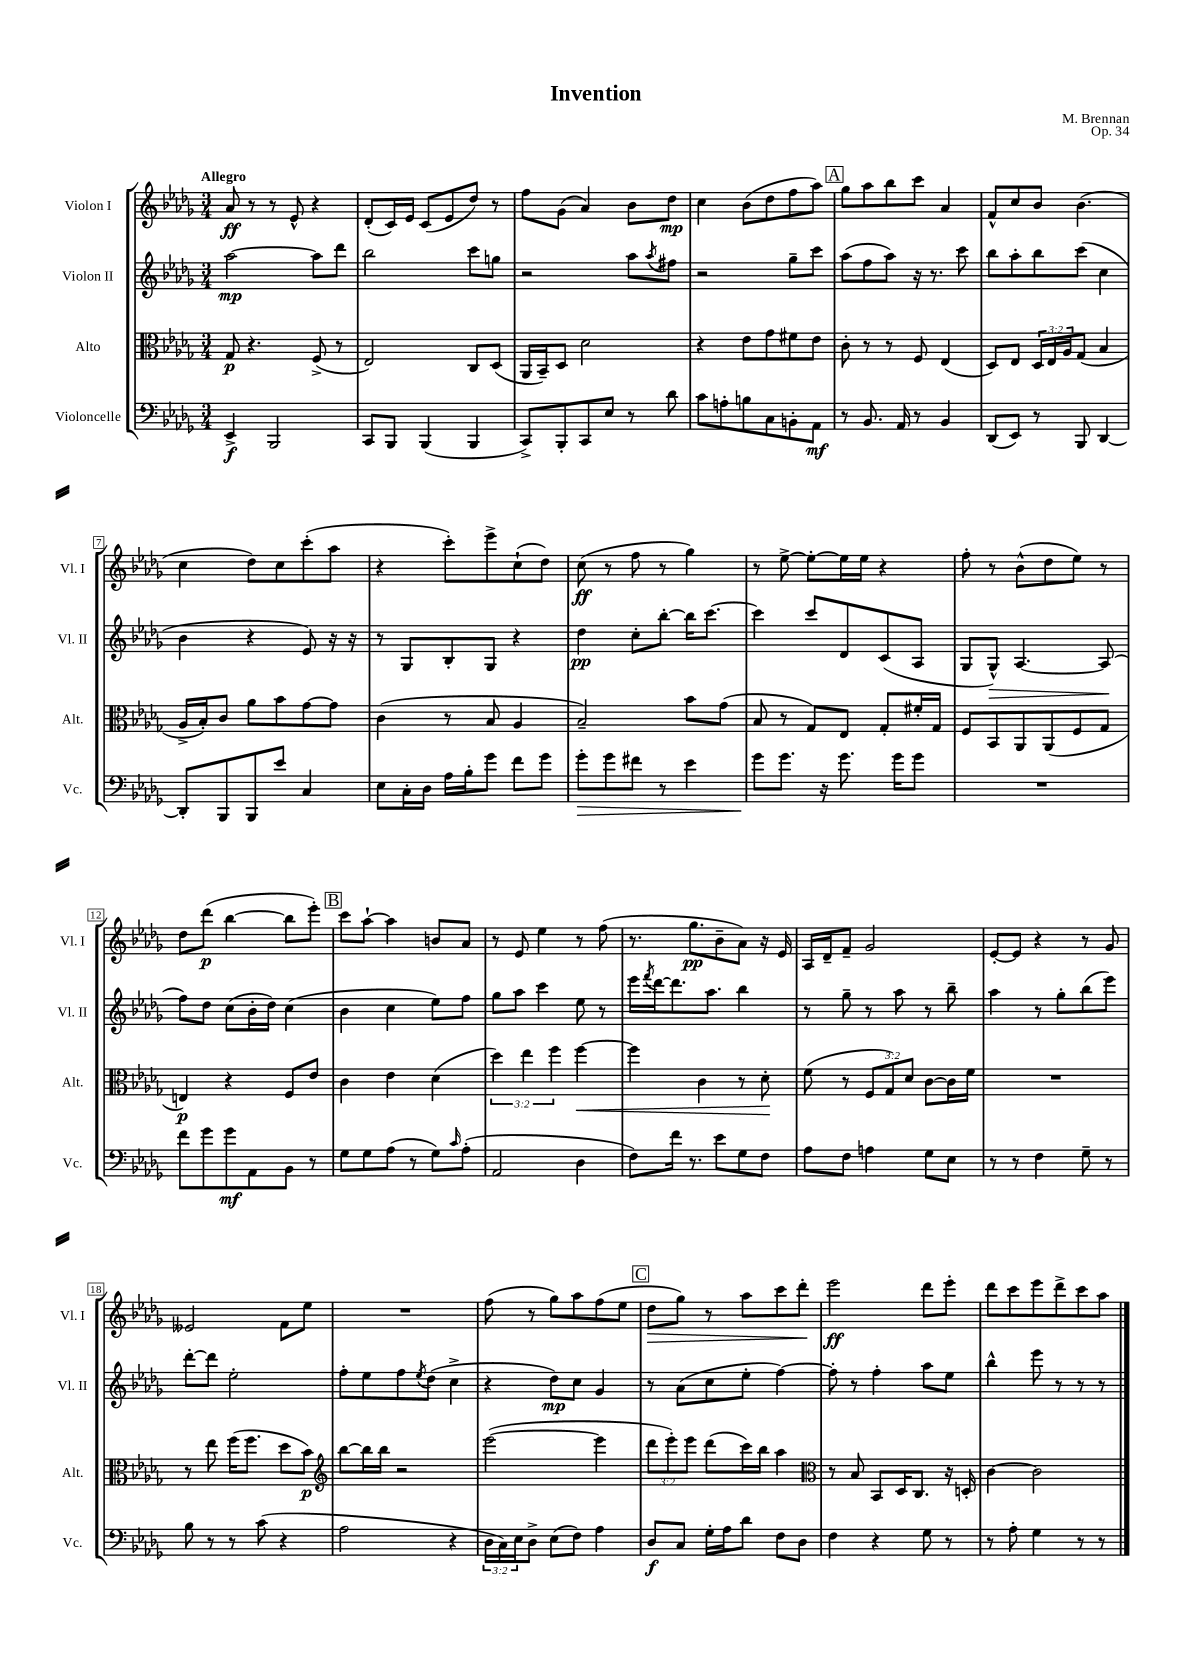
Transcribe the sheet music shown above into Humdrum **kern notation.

**kern	**kern	**kern	**kern
*staff4	*staff3	*staff2	*staff1
*clefF4	*clefC3	*clefG2	*clefG2
*k[b-e-a-d-g-]	*k[b-e-a-d-g-]	*k[b-e-a-d-g-]	*k[b-e-a-d-g-]
*M3/4	*M3/4	*M3/4	*M3/4
4EE-^/	8G-/	[2aa-\	8a-/
.	4.r	.	8r
2BBB-/	.	.	8r
.	.	.	8e-^^/
.	(8F^/	8aa-\]L	4r
.	8r	8ddd-\J	.
=	=	=	=
8CC/L	2E-/)	2bb-\	(8d-'/L
8BBB-/J	.	.	16c/L)
.	.	.	16e-/JJ
(4BBB-/	.	.	(8c/L
.	.	.	8e-/
4BBB-/	8C/L	8ccc\L	8dd-/J)
.	(8D-/J	8gg\J	8r
=	=	=	=
8CC^/L)	16AA-/LL	2r	8ff\L
.	16BB-~/J)	.	.
8BBB-'/	8D-/J	.	(8g-\J
8CC/	2d-\	.	4a-/)
8E-/J	.	.	.
8r	.	8aa-\L	8b-\L
.	.	8qaa-/	.
8d-\	.	8ff#\J	8dd-\J
=	=	=	=
8c\L	4r	2r	4cc\
8A'\	.	.	.
8B\	8e-\L	.	(8b-\L
8C\	8g-\	.	8dd-\
8BB'\	8f#\	8gg-~\L	8ff\
8AA-\J	8e-\J	8ccc\J	8aa-\J)
=	=	=	=
8r	8c'\	(8aa-\L	8gg-\L
8.BB-/	8r	8ff\	8aa-\
.	8r	8aa-\J)	8bb-\
16AA-/	.	.	.
8r	8F/	16r	8ccc\J
.	.	8.r	.
4BB-/	(4E-/	.	4a-/
.	.	8ccc\	.
=	=	=	=
(8DD-/L	8D-/L)	8bb-\L	8f^^/L
8EE-/J)	8E-/J	8aa-'\	8cc/
8r	24D-/LL	8bb-\	8b-/J
.	24E-/	.	.
.	24A-/J	.	.
8BBB-/	(8G-/J	(8ccc\J	(4.b-\
[4DD-/	4B-/	4cc\	.
=	=	=	=
8DD-'/]L	16A-^/LL	4b-\	4cc\
.	16B-'/J)	.	.
8BBB-/	8c/J	.	.
8BBB-/	8a-\L	4r	8dd-\L)
8e-/J	8b-\	.	8cc\
4C/	[8g-\	8e-/)	(8ccc'\
.	8g-\]J	16r	8aa-\J
.	.	16r	.
=	=	=	=
8E-\L	(4c\	8r	4r
16C'\L	.	8G-/L	.
16D-\JJ	.	.	.
16A-\LL	8r	8B-'/	8ccc'\L)
16B-'\J	.	.	.
8g-\J	8B-/	8G-/J	8eee-^\
8f\L	4A-/	4r	(8cc`\
8g-\J	.	.	8dd-\J)
=	=	=	=
8g-'\L	2B-~/)	4dd-\	(8cc\
8g-\	.	.	8r
8f#\J	.	8cc'\L	8ff\
8r	.	[8bb-'\J	8r
4e-\	8b-\L	16bb-\]LK	4gg-\)
.	.	[8.ccc\J	.
.	(8g-\J	.	.
=	=	=	=
8g-\L	8B-/	4ccc\]	8r
8.g-\J	8r	.	[8ee-^\
.	8G-/L)	8ccc/L	8ee-'\_L
16r	.	.	.
8.g-\	8E-/J	8d-/	16ee-\]L
.	.	.	16ee-\JJ
.	8G-'/L	(8c/	4r
16g-\LK	.	.	.
8g-\J	16f#'/L	8A-/J	.
.	16G-/JJ	.	.
=	=	=	=
2.r	8F/L	8G-/L	8ff'\
.	8BB-/	8G-^^/J)	8r
.	8AA-/	[4.A-/	(8b-^^\L
.	(8AA-/	.	8dd-\
.	8F/	.	8ee-\J)
.	8G-/J	(8A-/]	8r
=	=	=	=
8f\L	4E/)	8ff\L)	8dd-\L
8g-\	.	8dd-\J	(8ddd-\J
8g-\	4r	(8cc\L	[4bb-\
8AA-\	.	16b-'\L	.
.	.	16dd-\JJ)	.
8BB-\J	8F/L	(4cc\	8bb-\]L
8r	8e-/J	.	8eee-'\J)
=	=	=	=
8G-\L	4c\	4b-\	8ccc\L
8G-\	.	.	[8aa-`\J
(8A-\J	4e-\	4cc\	4aa-\]
8r	.	.	.
8G-\L)	(4d-\	8ee-\L)	8b/L
16qqc/	.	.	.
(8A-'\J	.	8ff\J	8a-/J
=	=	=	=
2AA-/	6dd-\)	8gg-\L	8r
.	.	8aa-\J	8e-/
.	6ee-\	.	.
.	.	4ccc\	4ee-\
.	6ff\	.	.
4D-\	[4ff\	8ee-\	8r
.	.	8r	(8ff\
=	=	=	=
8F\L)	4ff\]	16eee-\LL	8.r
.	.	8qfff/	.
.	.	[16ddd-\J	.
16f\Jk	.	8.ddd-\]	.
8.r	.	.	8.gg-\L
.	4c\	.	.
.	.	8.aa-\J	.
8e-\L	.	.	8b-~\
8G-\	8r	4bb-\	8a-\J)
8F\J	8d-'\	.	16r
.	.	.	16e-/
=	=	=	=
8A-\L	(8f\	8r	16A-/LL
.	.	.	16d-~/J
8F\J	8r	8gg-~\	8f~/J
4A\	12F/L	8r	2g-/
.	12G-/)	.	.
.	.	8aa-\	.
.	12d-/J	.	.
8G-\L	[8c\L	8r	.
8E-\J	16c\]L	8bb-~\	.
.	16f\JJ	.	.
=	=	=	=
8r	2.r	4aa-\	[8e-'/L
8r	.	.	8e-/]J
4F\	.	8r	4r
.	.	8gg-'\L	.
8G-~\	.	(8bb-\	8r
8r	.	8eee-\J)	8g-/
=	=	=	=
8B-\	8r	[8ddd-'\L	2e--/
8r	8ee-\	8ddd-\]J	.
8r	(16ff\LK	2ee-'\	.
.	8.ff\J	.	.
(8c\	.	.	.
4r	8dd-\L	.	8f\L
.	8b-\J)	.	8ee-\J
=	=	=	=
*	*clefG2	*	*
2A-\	[8bb-\L	8ff'\L	2.r
.	16bb-\]L	8ee-\	.
.	16bb-\JJ	.	.
.	2r	8ff\	.
.	.	8qee-/	.
.	.	(8dd-\J	.
4r	.	4cc^\	.
=	=	=	=
24D-\LL	([2eee-\	4r	(8ff\
24C\)	.	.	.
24E-\J	.	.	.
8D-^\J	.	.	8r
(8E-\L	.	8dd-\L)	8gg-\L)
8F\J)	.	8cc\J	8aa-\
4A-\	4eee-\]	4g-/	(8ff\
.	.	.	8ee-\J
=	=	=	=
8D-/L	12ddd-\L	8r	8dd-\L
.	12eee-'\)	.	.
8C/J	.	(8a-\L	8gg-\J)
.	12eee-\J	.	.
16G-'\LL	(8ddd-\L	8cc\	8r
16A-\J	.	.	.
8d-\J	16ccc\L)	8ee-'\J	8aa-\L
.	16bb-\JJ	.	.
8F\L	4aa-\	[4ff\)	8ccc\
8D-\J	.	.	8ddd-'\J
=	=	=	=
*	*clefC3	*	*
4F\	8r	8ff'\]	2eee-\
.	8B-/	8r	.
4r	8BB-/L	4ff'\	.
.	16D-/K	.	.
.	8.C/J	.	.
8G-\	.	8aa-\L	8ddd-\L
8r	16r	8ee-\J	8eee-'\J
.	16D'/	.	.
=	=	=	=
8r	[4c\	4bb-^^\	8ddd-\L
8A-'\	.	.	8ccc\
4G-\	2c\]	8eee-\	8eee-\
.	.	8r	8ddd-^\
8r	.	8r	8ccc\
8r	.	8r	8aa-\J
==	==	==	==
*-	*-	*-	*-
